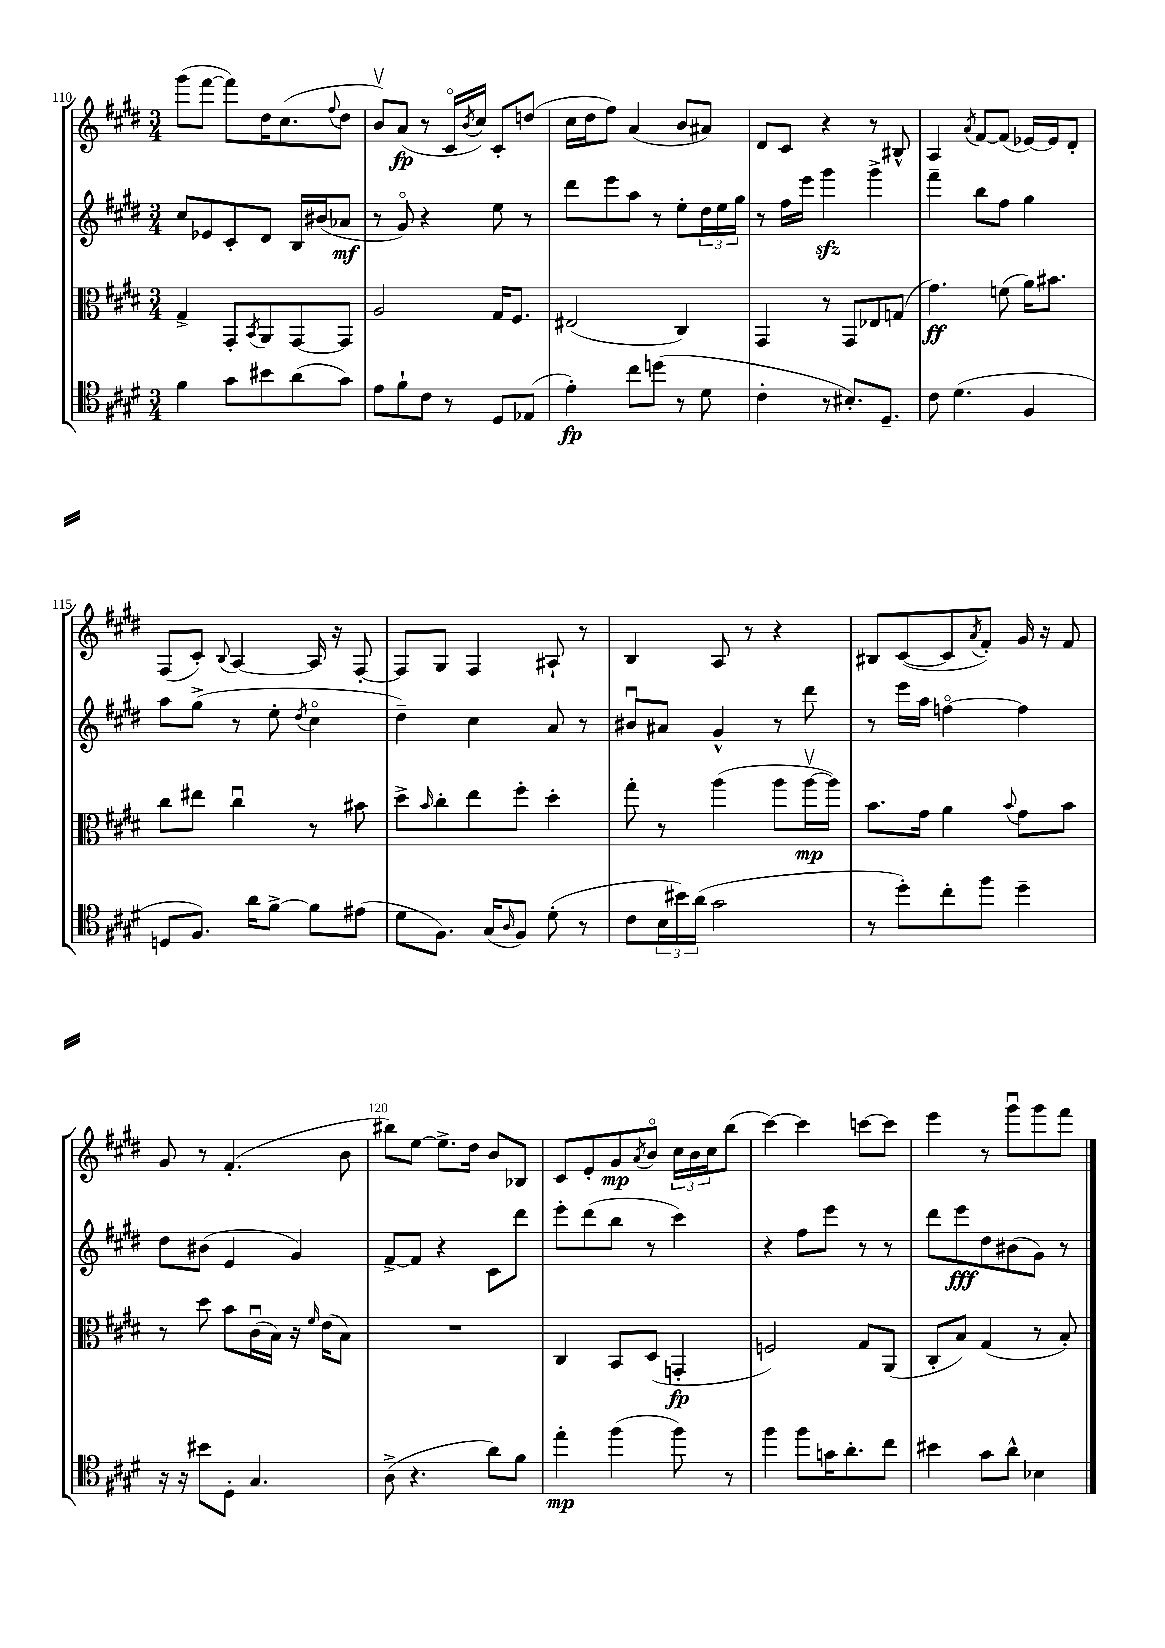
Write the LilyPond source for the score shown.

<<
\new StaffGroup <<
\new Staff = "s0" {
    \clef treble \key e \major \numericTimeSignature \time 3/4
    gis'''8( fis'''8~ fis'''8) dis''16 cis''8.( \appoggiatura { fis''8 } dis''8 |
    b'8\upbow) a'8\fp( r8 cis'16\flageolet \acciaccatura { b'8 } cis''16) cis'8-. d''8( |
    cis''16 dis''16 fis''8) a'4( b'8 ais'8) |
    dis'8 cis'8 r4 r8 bis8-^ |
    a4 \acciaccatura { a'8 } fis'8~ fis'8( ees'16~) ees'16 dis'8-. |
    fis8( cis'8-.) \appoggiatura { b8 } a4~ a16 r16 fis8~-. |
    fis8 gis8 fis4 ais8-! r8 |
    b4 a8 r8 r4 |
    bis8 cis'8~( cis'8 \acciaccatura { a'8 } fis'8-.) gis'16 r16 fis'8 |
    gis'8 r8 fis'4.-.( b'8 |
    bis''8) e''8~ e''8.-> dis''16 b'8 bes8 |
    cis'8 e'8-. gis'8\mp \acciaccatura { a'8 } b'8\flageolet \tuplet 3/2 { cis''16 b'16 cis''16 } b''8( |
    cis'''4~) cis'''4 c'''8~ c'''8 |
    e'''4 r8 gis'''8\downbow gis'''8 fis'''8 \bar "|." |
}
\new Staff = "s1" {
    \clef treble \key e \major \numericTimeSignature \time 3/4
    cis''8 ees'8 cis'8-. dis'8 b16 bis'16( aes'8\mf |
    r8 gis'8\flageolet) r4 e''8 r8 |
    dis'''8 e'''8 a''8 r8 e''8-. \tuplet 3/2 { dis''16 e''16 gis''16 } |
    r8 fis''16 e'''16 gis'''4\sfz gis'''4-> |
    fis'''4-- b''8 fis''8 gis''4 |
    a''8 gis''8->( r8 e''8-. \acciaccatura { dis''8 } cis''4\flageolet |
    dis''4--) cis''4 a'8 r8 |
    bis'8\downbow ais'8 gis'4-^ r8 dis'''8 |
    r8 e'''16 a''16 f''4~\flageolet f''4 |
    dis''8 bis'8( e'4 gis'4) |
    fis'8~-> fis'8 r4 cis'8 dis'''8 |
    e'''8-. dis'''8( b''8 r8 cis'''4) |
    r4 fis''8 e'''8 r8 r8 |
    dis'''8 e'''8\fff dis''8 bis'8( gis'8) r8 \bar "|." |
}
\new Staff = "s2" {
    \clef alto \key e \major \numericTimeSignature \time 3/4
    gis4-> gis,8-. \acciaccatura { b,8 } a,8 gis,8~ gis,8 |
    a2 gis16 fis8. |
    eis2( cis4) |
    gis,4 r8 gis,8 ees8 g8( |
    gis'4.\ff) f'8( a'16) bis'8. |
    cis''8 eis''8 cis''4\downbow r8 bis'8 |
    dis''8-> \grace { b'16 } cis''8-. e''8 fis''8-. dis''4-. |
    gis''8-. r8 a''4( a''8 a''16~\upbow\mp a''16) |
    b'8. gis'16 a'4 \appoggiatura { b'8 } gis'8 b'8 |
    r8 dis''8 b'8 cis'16\downbow( b16) r16 \grace { fis'16 } e'16( b8) |
    R2. |
    cis4 b,8 dis8( g,4-.\fp |
    f2) gis8 a,8( |
    cis8-. b8) gis4( r8 b8-.) \bar "|." |
}
\new Staff = "s3" {
    \clef tenor \key e \major \numericTimeSignature \time 3/4
    fis'4 gis'8 bis'8 a'8( gis'8) |
    e'8 fis'8-! cis'8 r8 dis8 ees8( |
    e'4-.\fp) cis''8 d''8( r8 dis'8 |
    cis'4-. r8 bis8.-.) dis8.-- |
    cis'8 dis'4.( fis4 |
    d8 fis8.) a'16 fis'8~-> fis'8 eis'8( |
    dis'8 fis8.) gis16( \grace { a16 } fis8) dis'8-.( r8 |
    cis'8 \tuplet 3/2 { b16 bis'16) a'16( } gis'2 |
    r8 dis''8-.) cis''8-. fis''8 dis''4-- |
    r16 r16 bis'8 dis8-. gis4. |
    a8->( r4. a'8) fis'8 |
    e''4-.\mp fis''4( fis''8) r8 |
    fis''4 fis''8 g'16 a'8.-. cis''8 |
    bis'4 gis'8 a'8-^ bes4 \bar "|." |
}
>>
>>
\layout { \context { \Score currentBarNumber = #110 \override BarNumber.break-visibility = ##(#f #t #t) barNumberVisibility = #(every-nth-bar-number-visible 5) } }
